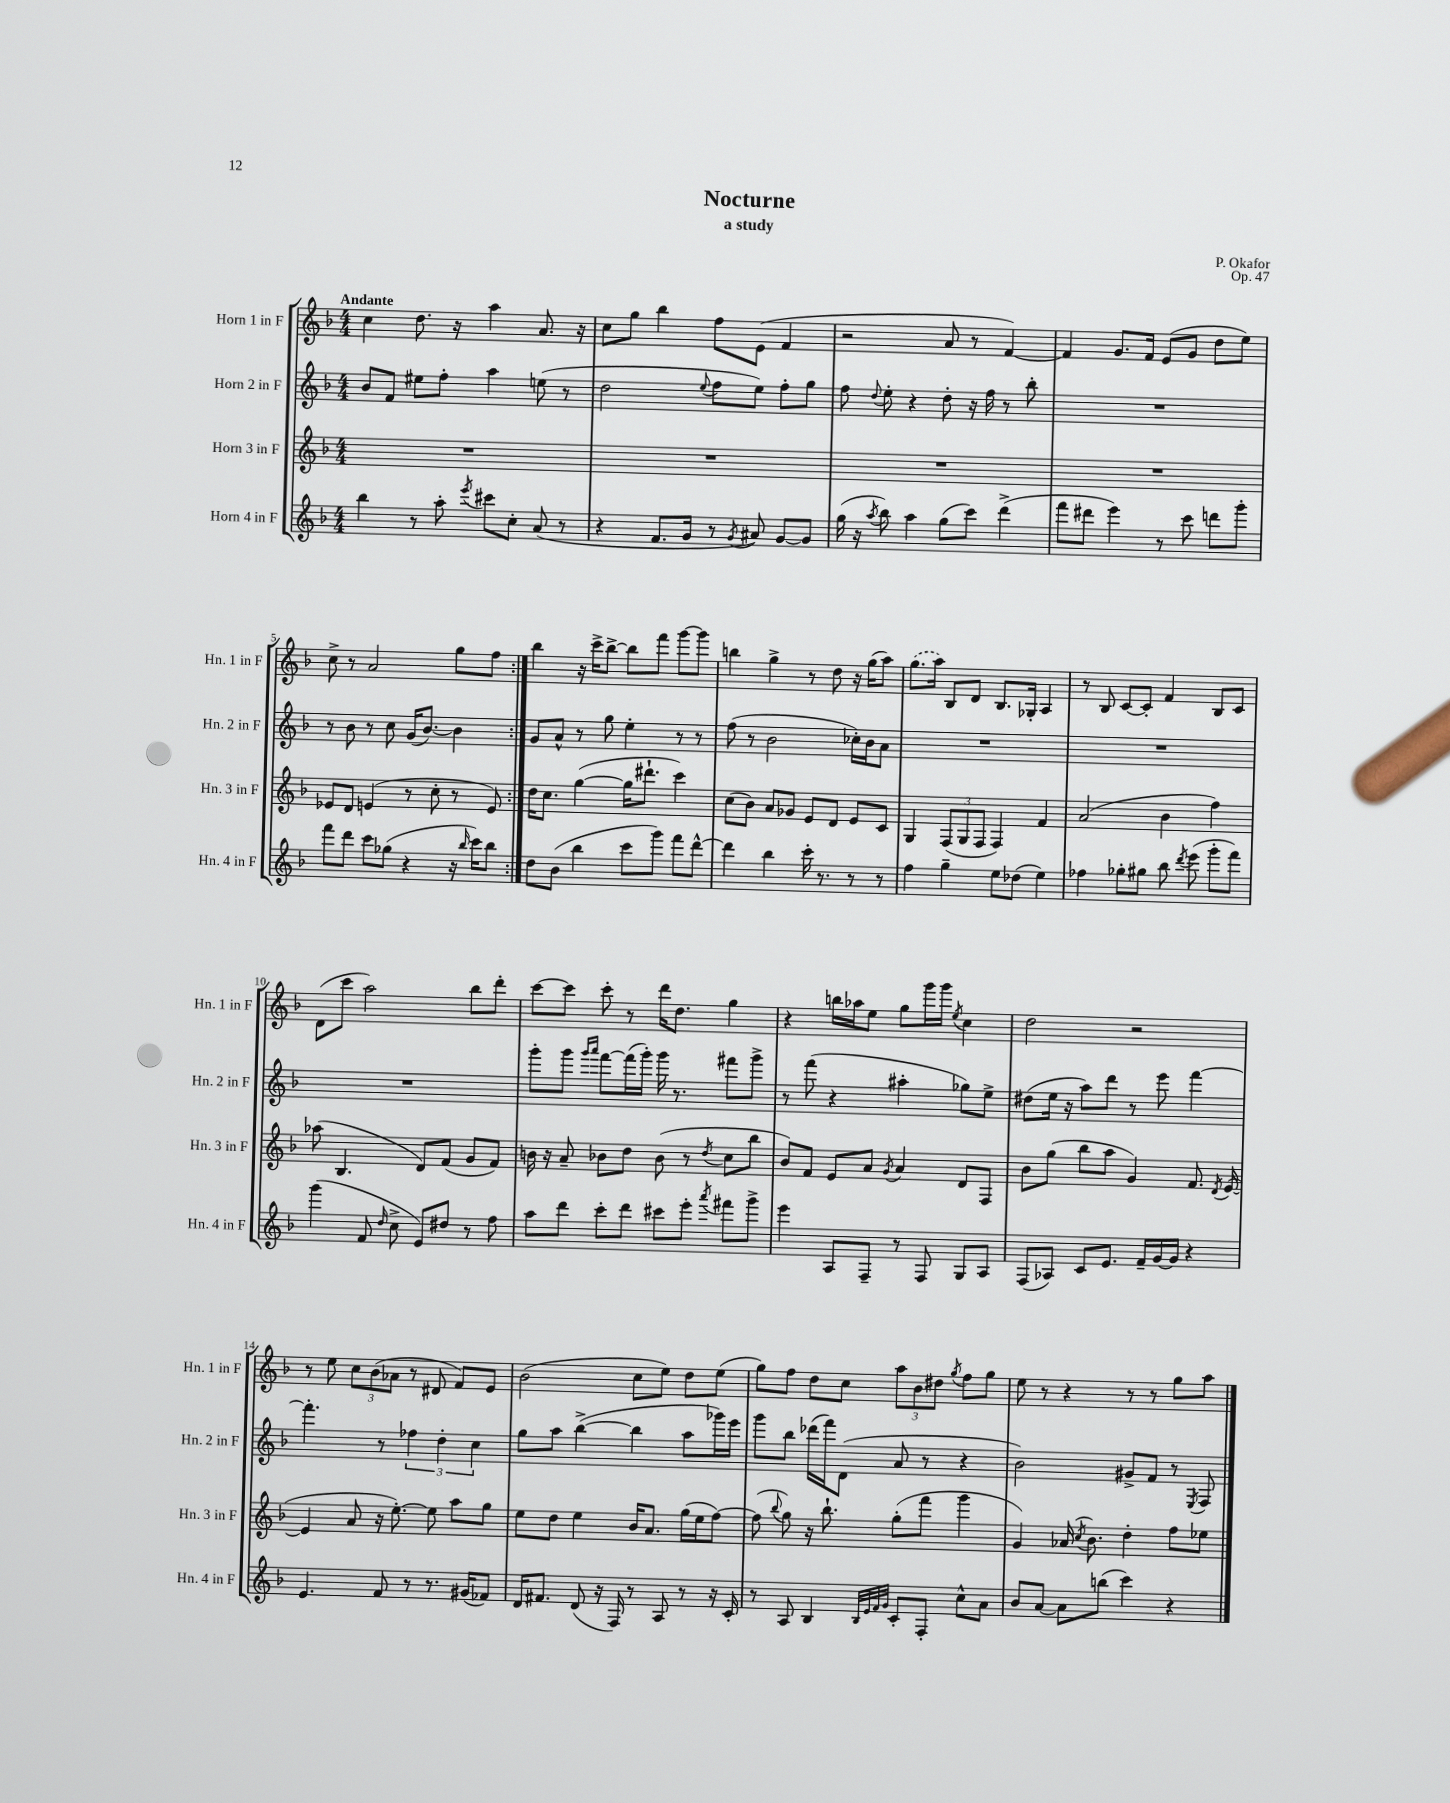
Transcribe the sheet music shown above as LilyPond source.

\header { title = "Nocturne" composer = "P. Okafor" subtitle = "a study" opus = "Op. 47" }
<<
\new StaffGroup <<
\new Staff = "s0" \with { instrumentName = "Horn 1 in F" shortInstrumentName = "Hn. 1 in F" } {
    \clef treble \key f \major \numericTimeSignature \time 4/4 \tempo "Andante"
    \autoBeamOff \repeat volta 2 { c''4 d''8. r16 a''4 a'8. r16 |
    c''8[ g''8] bes''4 f''8[ e'8]( f'4 |
    r2 a'8 r8 f'4~) |
    f'4 g'8.[ f'16] e'8[( g'8] d''8[ e''8]) |
    c''8-> r8 a'2 g''8[ f''8] | }
    bes''4 r16 c'''16[-> bes''8]~-> bes''8[ f'''8] g'''8[~ g'''8] |
    b''4 g''4-> r8 d''8 r16 g''16[( a''8]) |
    \once \slurDashed g''8.[( a''16]) bes8[ d'8] bes8.[ ges16]-. a4 |
    r8 bes8 c'8[~ c'8]-. f'4 bes8[ c'8] |
    d'8[( c'''8] a''2) bes''8[ d'''8]-. |
    c'''8[~ c'''8] c'''8-. r8 d'''16[ d''8.] g''4 |
    r4 b''16[ aes''16 e''8] g''8[ g'''16 g'''16] \acciaccatura { e''8 } c''4 |
    d''2 r2 |
    r8 e''8 \tuplet 3/2 { c''8[ bes'8( aes'8] } r8 dis'8 f'8[) e'8] |
    bes'2( c''8[ e''8]) d''8[ e''8]( |
    g''8[) f''8] d''8[ c''8] \tuplet 3/2 { a''8[ bes'8 dis''8] } \acciaccatura { g''8 } f''8[ g''8] |
    e''8 r8 r4 r8 r8 g''8[ a''8] \bar "|." |
}
\new Staff = "s1" \with { instrumentName = "Horn 2 in F" shortInstrumentName = "Hn. 2 in F" } {
    \clef treble \key f \major \numericTimeSignature \time 4/4
    \autoBeamOff \repeat volta 2 { bes'8[ f'8] eis''8[ f''8]-. a''4 e''8( r8 |
    d''2 \appoggiatura { e''8 } f''8[ e''8]) f''8[-. g''8] |
    f''8 \appoggiatura { d''8 } e''8-. r4 d''8-. r16 f''16 r8 bes''8-. |
    R1 |
    r8 bes'8 r8 c''8 g'16[( bes'8.]~) bes'4 | }
    g'8[ a'8]-^ r8 g''8 e''4-. r8 r8 |
    f''8( r8 bes'2 ces''16[-.) bes'16 a'8] |
    R1 |
    R1 |
    R1 |
    g'''8[-. g'''8] \grace { g'''16[ a'''16] } f'''8[~ f'''16( g'''16]-.) g'''16 r8. fis'''8[ g'''8]-> |
    r8 f'''8( r4 ais''4-. ges''8[) e''8]-> |
    dis''8[( e''16] r16 a''8[) d'''8] r8 e'''8 f'''4~ |
    f'''4.-. r8 \tuplet 3/2 { fes''4 d''4-. c''4 } |
    g''8[ a''8] bes''4~->( bes''4 a''8[ ges'''16) e'''16] |
    g'''8[ bes''8] des'''16[( f'''16) d'8]( a'8 r8 r4 |
    bes'2) gis'8[-> f'8] r8 \acciaccatura { e8 } f8 \bar "|." |
}
\new Staff = "s2" \with { instrumentName = "Horn 3 in F" shortInstrumentName = "Hn. 3 in F" } {
    \clef treble \key f \major \numericTimeSignature \time 4/4
    \autoBeamOff \repeat volta 2 { R1 |
    R1 |
    R1 |
    R1 |
    ees'8[ d'8] e'4( r8 c''8-. r8 e'8) | }
    d''16[ c''8.] g''4~( g''16[ dis'''8.]-! c'''4) |
    c''8[( bes'8]) a'8[ ges'8] e'8[ d'8] e'8[ c'8] |
    g4 \tuplet 3/2 { f8[( g8 f8] } f4) f'4 |
    a'2( bes'4 f''4) |
    aes''8( bes4. d'8[) f'8]( g'8[ f'8]) |
    b'16 r16 a'8-- bes'8[ d''8] bes'8( r8 \acciaccatura { d''8 } c''8[ bes''8] |
    bes'8[) f'8] e'8[ a'8] \acciaccatura { g'8 } a'4 d'8[ f8] |
    bes'8[ g''8]( bes''8[ a''8] g'4) f'8. \acciaccatura { d'8 } e'16~( |
    e'4 a'8 r16 e''8.~-.) e''8 a''8[ g''8] |
    e''8[ d''8] e''4 bes'16[ a'8.] g''16[( e''16 f''8]~) |
    f''8( \appoggiatura { bes''8 } g''8) r16 bes''8.-! g''8[-.( f'''8] g'''4 |
    g'4) aes'16( \acciaccatura { c''8 } bes'8.) d''4-. f''8[ ees''8] \bar "|." |
}
\new Staff = "s3" \with { instrumentName = "Horn 4 in F" shortInstrumentName = "Hn. 4 in F" } {
    \clef treble \key f \major \numericTimeSignature \time 4/4
    \autoBeamOff \repeat volta 2 { bes''4 r8 a''8-. \acciaccatura { e'''8 } cis'''8[ c''8]-. a'8( r8 |
    r4 f'8.[ g'16] r8 \acciaccatura { g'8 } ais'8) g'8[~ g'8] |
    g''16( r16 \acciaccatura { a''8 } bes''8) a''4 g''8[( c'''8]) d'''4->( |
    f'''8[ dis'''8] e'''4) r8 c'''8 d'''8[ g'''8]-. |
    f'''8[ d'''8] c'''8[ ges''8]( r4 r16 \grace { bes''16 } c'''16[) bes''8] | }
    d''8[ bes'8]( bes''4 c'''8[ g'''8]) f'''8[ d'''8]~-^ |
    d'''4 bes''4 c'''16-. r8. r8 r8 |
    f''4 g''4-- e''8[ des''8]( e''4) |
    fes''4 ges''8[-. gis''8] bes''8 \acciaccatura { d'''8 } e'''8( g'''8[-. f'''8]) |
    g'''4( f'8 \grace { d''16 } c''8-> e'8[) dis''8] r8 f''8 |
    a''8[ d'''8] c'''8[-. d'''8] cis'''8[ e'''8]-. \acciaccatura { a'''8 } fis'''8[ g'''8]-> |
    e'''4 a8[ f8]-- r8 f8 g8[ a8] |
    f8[( aes8]) c'8[ e'8.] f'16[-- g'16~ g'16] r4 |
    e'4. f'8 r8 r8. gis'16[( fes'8]) |
    d'16[ fis'8.] d'8( r16 f16) r8 a8 r8 r16 c'16-. |
    r8 a8 bes4 \grace { bes32[ e'32 f'32 g'32] } c'8[-. f8]-. c''8[-^ a'8] |
    bes'8[ a'8]~ a'8[ b''8]( c'''4) r4 \bar "|." |
}
>>
>>
